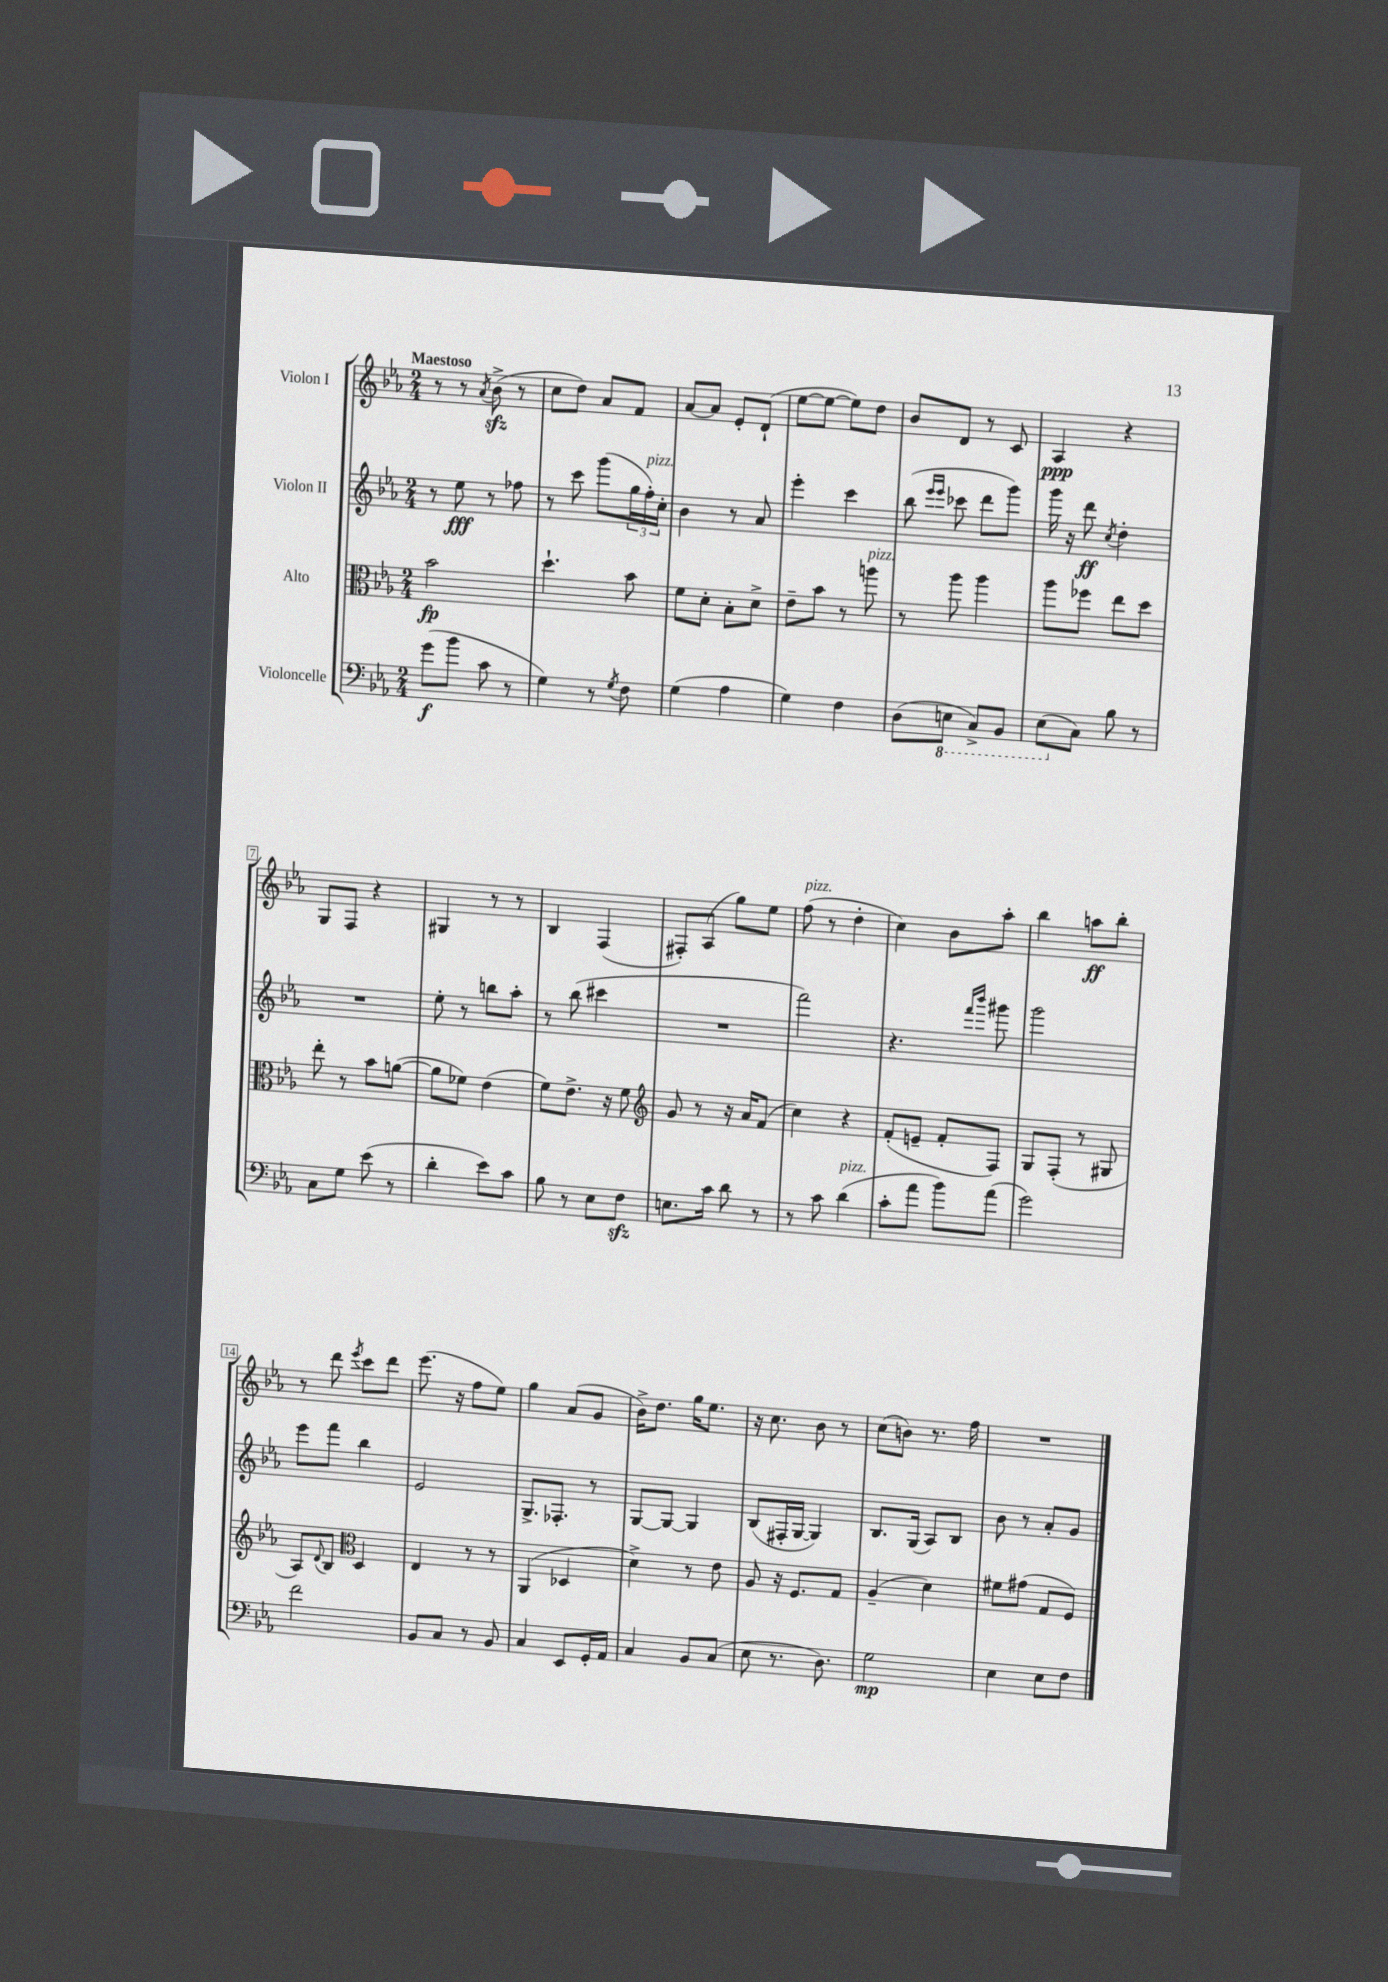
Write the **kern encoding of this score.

**kern	**kern	**kern	**kern
*staff4	*staff3	*staff2	*staff1
*clefF4	*clefC3	*clefG2	*clefG2
*k[b-e-a-]	*k[b-e-a-]	*k[b-e-a-]	*k[b-e-a-]
*M2/4	*M2/4	*M2/4	*M2/4
(8g\L	2b-\	8r	8r
8b-\J	.	8ee-\	8r
.	.	.	8qa-/
8c\	.	8r	(8b-^\
8r	.	8ff-\	8r
=	=	=	=
4G\)	4.dd`\	8r	8cc\L
.	.	8ccc\	8dd\J)
8r	.	(8ggg\L	8a-/L
8qG/	.	.	.
8F\	8b-\	24gg\L	8f/J
.	.	24ff'\)	.
.	.	24cc'\JJ	.
=	=	=	=
(4G\	8f\L	4b-\	[8a-/L
.	8d'\J	.	8a-/]J
4A-\	8B-'\L	8r	8e-'/L
.	8d^\J	8a-/	(8d`/J
=	=	=	=
4G\)	8e-~\L	4eee-'\	[8ee-\L
.	8b-\J	.	8ee-\_J
4F\	8r	4ccc\	8ee-\]L)
.	8aa\	.	8dd\J
=	=	=	=
(8D\L	8r	(8bb-\	8b-/L
.	.	16qqeee-/LL	.
.	.	16qqeee-/JJ	.
8EE\J	8aa-\	8ccc-\	8d/J
8CC^/L)	4aa-\	8ddd\L	8r
8BBB-/J	.	8ggg\J)	8c/
=	=	=	=
(8EE-\L	8aa-\L	16ggg\	4A-/
.	.	16r	.
8C\J)	8ff-\J	8ddd\	.
.	.	8qcc/	.
8B-\	8ee-\L	4dd'\	4r
8r	8dd\J	.	.
=	=	=	=
8C\L	8ee-'\	2r	8G/L
8G\J	8r	.	8F/J
(8e-\	8b-\L	.	4r
8r	([8a\J	.	.
=	=	=	=
4d'\	8a\]L	8ee-'\	4G#/
.	8f-\J)	8r	.
8e-\L)	(4e-\	8bb\L	8r
8c\J	.	8aa-'\J	8r
=	=	=	=
8B-\	8f\L)	8r	4B-/
8r	8.e-^\J	(8bb-\	.
8E-\L	.	4ccc#\	(4F/
.	16r	.	.
8F\J	8f\	.	.
=	=	=	=
*	*clefG2	*	*
8.E\L	8g/	2r	8F#'/L)
.	8r	.	(8A-/J
16c\Jk	.	.	.
8d\	16r	.	8gg\L)
.	16a-/LK	.	.
8r	(8f/J	.	8ee-\J
=	=	=	=
8r	4cc\)	2fff\)	(8ff\
8c\	.	.	8r
(4d\	4r	.	4dd'\
=	=	=	=
8c'\L	(8f'/L	4.r	4cc\)
8a-\J	8e~/J	.	.
8b-\L)	8f'/L	.	8b-\L
.	.	16qqfff/LL	.
.	.	16qqbbb-/JJ	.
(8a-\J	8F/J)	8ggg#\	8aa-'\J
=	=	=	=
2g\)	8G/L	2ggg\	4bb-\
.	(8F'/J	.	.
.	8r	.	8aa\L
.	8G#/	.	8bb-'\J
=	=	=	=
2f\	8A-/L)	8eee-\L	8r
.	8qqd/	.	.
.	8B-/J	8fff\J	8ddd\
*	*clefC3	*	*
.	.	.	8qeee-/
.	4D/	4bb-\	8ccc\L
.	.	.	8ddd\J
=	=	=	=
8BB-/L	4E-/	2e-/	(8.eee-\
8C/J	.	.	.
.	.	.	16r
8r	8r	.	8ff\L
8BB-/	8r	.	8ee-\J)
=	=	=	=
4C/	(4AA-/	8.G^/L	4gg\
.	.	8.F-'/J	.
8EE-/L	4D-/	.	(8a-/L
16GG'/L	.	8r	8g/J
16AA-/JJ	.	.	.
=	=	=	=
4C/	4d^\)	[8G/L	16b-^\LK)
.	.	.	8.dd\J
.	.	8G/_J	.
8BB-/L	8r	4G/]	16gg\LK
.	.	.	8.ee-\J
(8C/J	8e-\	.	.
=	=	=	=
8E-\	8A-/	(8B-/L	16r
.	.	.	8.cc\
8.r	16r	16F#'/L	.
.	8.F/L	[16G/JJ	.
.	.	4G/])	8b-\
8.D\)	.	.	.
.	8G/J	.	8r
=	=	=	=
2G\	(4A-~/	8.B-/L	(8cc\L
.	.	.	8b\J)
.	.	(16G/Jk	.
.	4d\)	8A-/L)	8.r
.	.	8B-/J	.
.	.	.	16ff\
=	=	=	=
4E-\	8f#\L	8b-\	2r
.	(8g#\J	8r	.
8E-\L	8G/L	8a-'/L	.
8F\J	8F/J)	8g/J	.
==	==	==	==
*-	*-	*-	*-
